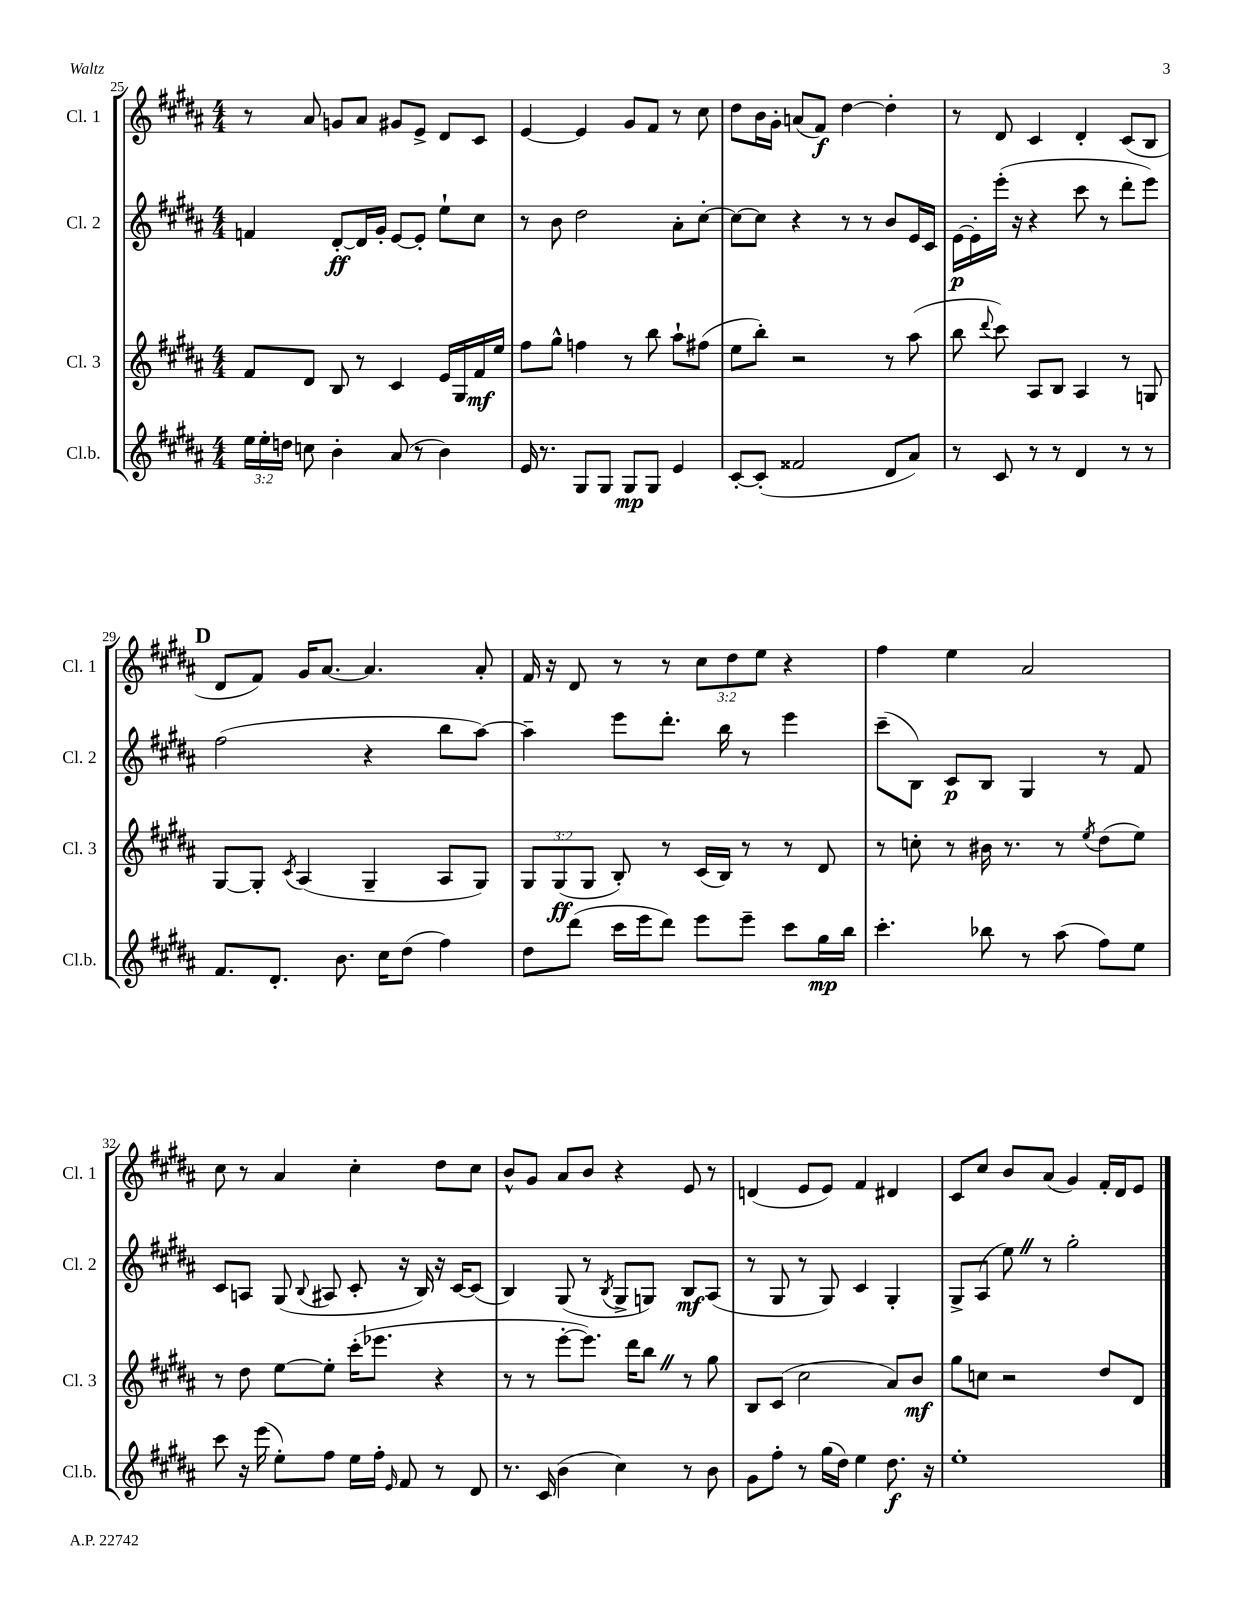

**kern	**kern	**kern	**kern
*staff4	*staff3	*staff2	*staff1
*clefG2	*clefG2	*clefG2	*clefG2
*k[f#c#g#d#a#]	*k[f#c#g#d#a#]	*k[f#c#g#d#a#]	*k[f#c#g#d#a#]
*M4/4	*M4/4	*M4/4	*M4/4
24ee	8f#	4f	8r
24ee'	.	.	.
24dd	.	.	.
8cc	8d#	.	8a#
4b'	8B	[8d#'	8g
.	8r	16d#]	8a#
.	.	16g#'	.
(8a#	4c#	[8e	8g#
8r	.	8e']	8e^
4b)	16e	8ee`	8d#
.	16G#	.	.
.	16f#	8cc#	8c#
.	16ee	.	.
=	=	=	=
16e	8ff#	8r	[4e
8.r	.	.	.
.	8gg#^^	8b	.
8G#	4ff	2dd#	4e]
8G#	.	.	.
8G#	8r	.	8g#
8G#	8bb	.	8f#
4e	8aa#`	8a#'	8r
.	(8ff#	[8cc#'	8cc#
=	=	=	=
[8c#'	8ee	8cc#_	8dd#
(8c#']	8bb')	8cc#]	16b
.	.	.	16g#'
2f##	2r	4r	(8a
.	.	.	8f#)
.	.	8r	[4dd#
.	.	8r	.
8d#	8r	8b	4dd#']
8a#)	(8aa#	16e	.
.	.	16c#	.
=	=	=	=
8r	8bb	[16e	8r
.	.	16e']	.
.	8qqddd#	.	.
8c#	8ccc#)	(16eee'	8d#
.	.	16r	.
8r	8A#	4r	4c#
8r	8B	.	.
4d#	4A#	8ccc#	4d#'
.	.	8r	.
8r	8r	8ddd#'	(8c#
8r	8G	8eee)	8B
=	=	=	=
8.f#	[8G#	(2ff#	8d#
.	8G#']	.	8f#)
8.d#'	.	.	.
.	8qc#	.	.
.	(4A#	.	16g#
.	.	.	[8.a#
8.b	.	.	.
.	4G#~	4r	4.a#]
16cc#	.	.	.
(8dd#	.	.	.
4ff#)	8A#	8bb	.
.	8G#)	[8aa#)	8a#'
=	=	=	=
8dd#	12G#	4aa#~]	16f#
.	.	.	16r
.	(12G#	.	.
(8ddd#	.	.	8d#
.	12G#	.	.
16ccc#	8B')	8eee	8r
16eee	.	.	.
8ddd#)	8r	8.ddd#'	8r
8eee	(16c#	.	12cc#
.	16B)	16bb	.
.	.	.	12dd#
8eee~	8r	8r	.
.	.	.	12ee
8ccc#	8r	4eee	4r
16gg#	8d#	.	.
16bb	.	.	.
=	=	=	=
4.ccc#'	8r	(8ccc#~	4ff#
.	8cc'	8B)	.
.	8r	8c#	4ee
8bb-	16b#	8B	.
.	8.r	.	.
8r	.	4G#	2a#
(8aa#	8r	.	.
.	8qee	.	.
8ff#)	(8dd#	8r	.
8ee	8ee)	8f#	.
=	=	=	=
8ccc#	8r	8c#	8cc#
16r	8dd#	8A	8r
(16eee	.	.	.
8ee')	[8ee	(8G#	4a#
.	.	8qqB	.
8ff#	8ee']	8A#	.
16ee	(16ccc#'	8c#'	4cc#'
16ff#'	8.eee-	.	.
16qqe	.	.	.
8f#	.	16r	.
.	.	16B)	.
8r	4r	16r	8dd#
.	.	[16c#	.
8d#	.	(8c#]	8cc#
=	=	=	=
8.r	8r	4B)	8b^^
.	8r	.	8g#
(16c#	.	.	.
4b	[8eee'	(8G#	8a#
.	8.eee])	8r	8b
.	.	8qB	.
4cc#)	.	8G#^	4r
.	16ddd#	.	.
.	8bb	8G)	.
8r	8r	8B	8e
8b	8gg#	(8A#	8r
=	=	=	=
8g#	8B	8r	(4d
8ff#'	(8c#	8G#	.
8r	2cc#	8r	8e
(16gg#	.	8G#)	8e)
16dd#)	.	.	.
4ee	.	4c#	4f#
8.dd#	8a#)	4G#'	4d#
.	8b	.	.
16r	.	.	.
=	=	=	=
1ee'	8gg#	8G#^	8c#
.	8cc	(8A#	8cc#
.	2r	8ee)	8b
.	.	8r	(8a#
.	.	2gg#'	4g#)
.	8dd#	.	16f#'
.	.	.	16d#
.	8d#	.	8e
==	==	==	==
*-	*-	*-	*-
